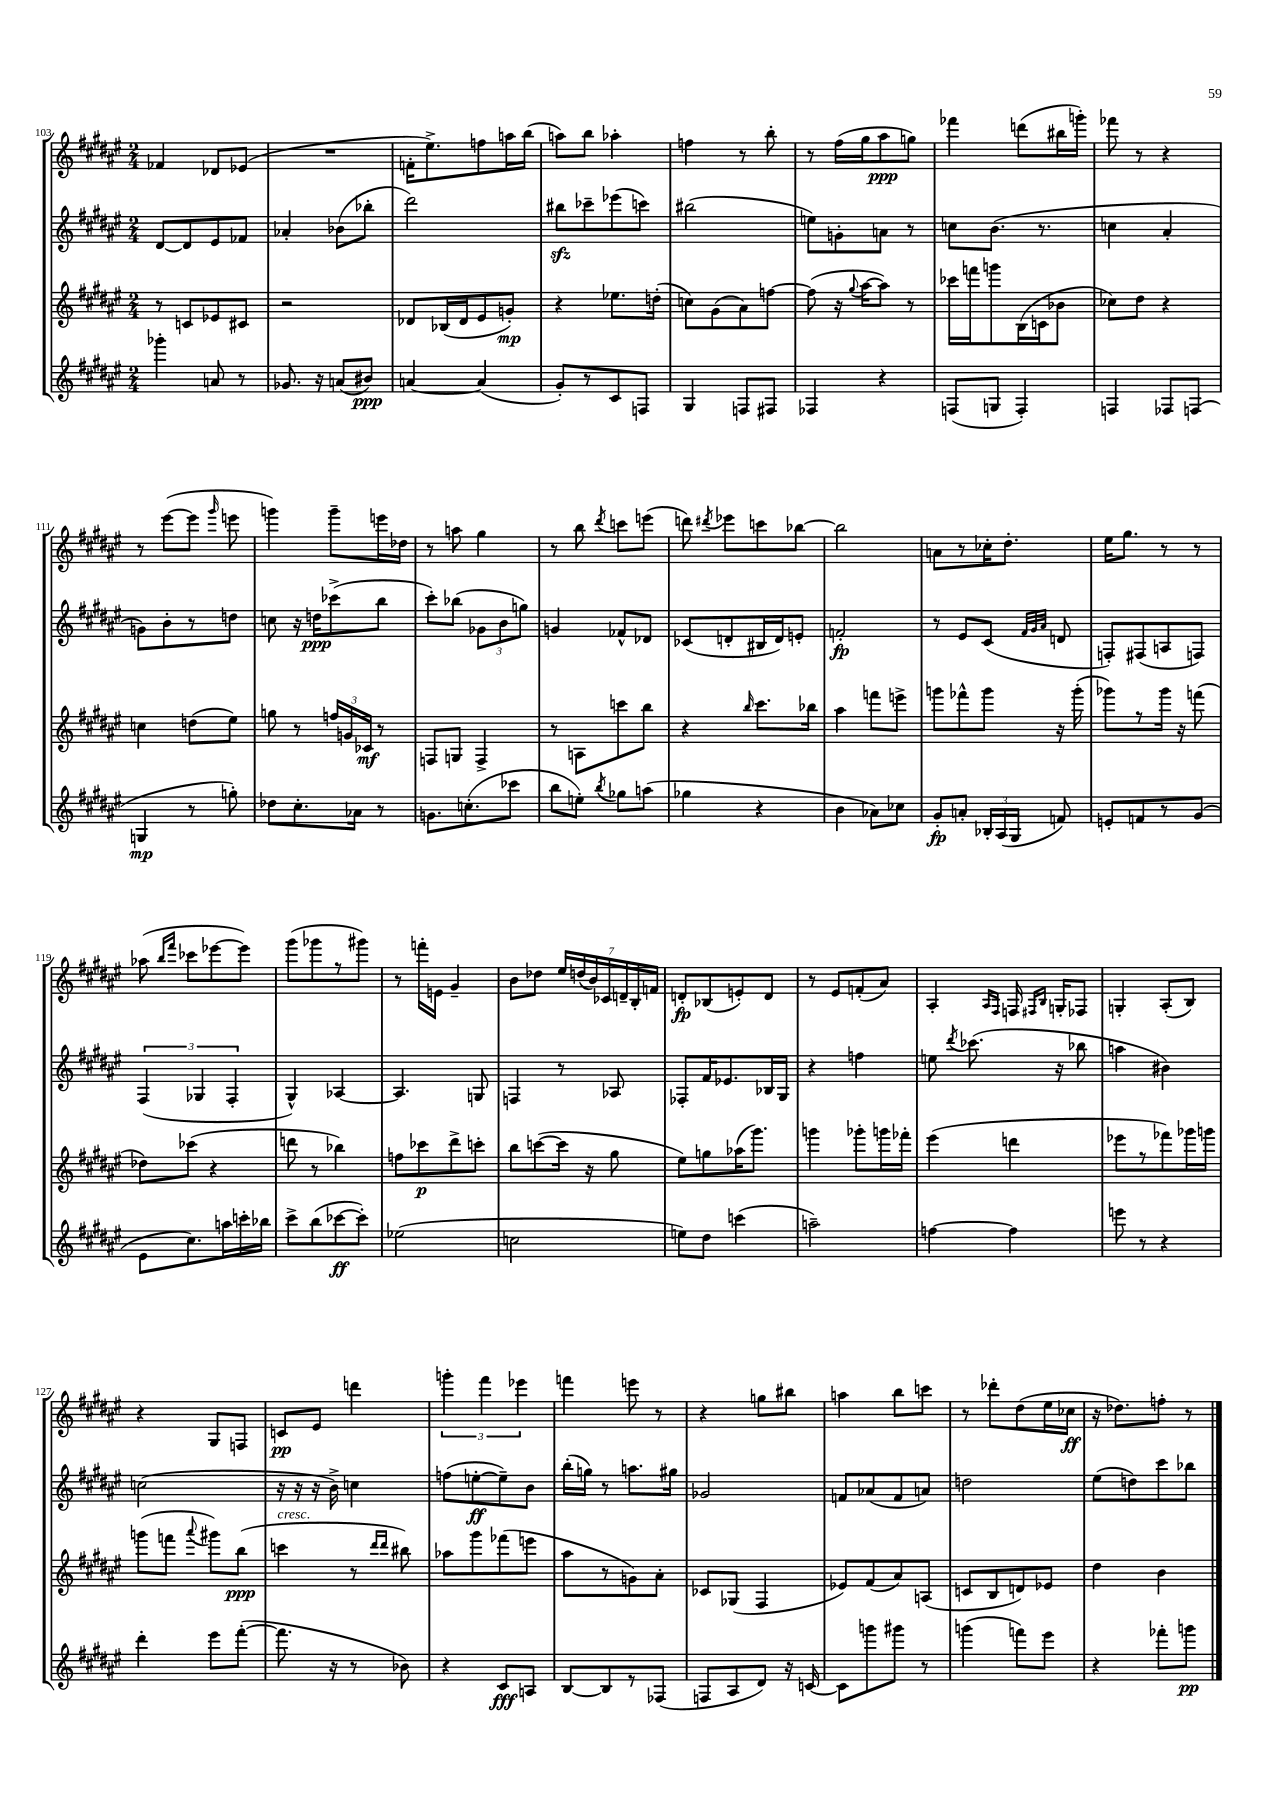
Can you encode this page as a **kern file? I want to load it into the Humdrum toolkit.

**kern	**dynam	**kern	**dynam	**kern	**dynam	**kern	**dynam
*part4	*part4	*part3	*part3	*part2	*part2	*part1	*part1
*staff4	*staff4	*staff3	*staff3	*staff2	*staff2	*staff1	*staff1
*clefG2	*	*clefG2	*	*clefG2	*	*clefG2	*
*k[f#c#g#d#a#e#]	*	*k[f#c#g#d#a#e#]	*	*k[f#c#g#d#a#e#]	*	*k[f#c#g#d#a#e#]	*
*M2/4	*	*M2/4	*	*M2/4	*	*M2/4	*
=103	=103	=103	=103	=103	=103	=103	=103
4ggg-X'\	.	8r	.	[8d#/L	.	4f-X/	.
.	.	8cn/L	.	8d#/]	.	.	.
8an/	.	8e-X/	.	8e#/	.	8d-X/L	.
8r	.	8c#X/J	.	8f-X/J	.	(8e-X/J	.
=104	=104	=104	=104	=104	=104	=104	=104
8.g-X/	.	2r	.	4a-X'/	.	2r	.
16r	.	.	.	.	.	.	.
(8an/L	.	.	.	(8b-X\L	.	.	.
8b#X/J)	ppp	.	.	8bb-X'\J	.	.	.
=105	=105	=105	=105	=105	=105	=105	=105
[4an/	.	8d-X/L	.	2ddd#\)	.	16fn'\KL	.
.	.	.	.	.	.	8.ee#^\)	.
.	.	(16B-X/L	.	.	.	.	.
.	.	16d-/J	.	.	.	.	.
(4a/]	.	8e#/	.	.	.	8ffn\	.
.	.	8gn'/J)	mp	.	.	16aan\L	.
.	.	.	.	.	.	(16bb\JJ	.
=106	=106	=106	=106	=106	=106	=106	=106
8g#'/L)	.	4r	.	8bb#Xzz\L	.	8aan\L)	.
8r	.	.	.	8ccc-X~\	.	8bb\J	.
8c#/	.	8.ee-X\L	.	(8eee-X\	.	4aa-X'\	.
8Fn/J	.	.	.	8cccn\J)	.	.	.
.	.	(16ddn'\Jk	.	.	.	.	.
=107	=107	=107	=107	=107	=107	=107	=107
4G#/	.	8ccn\L)	.	(2bb#X\	.	4ffn\	.
.	.	(8g#\	.	.	.	.	.
8Fn/L	.	8a#\)	.	.	.	8r	.
8F#X/J	.	[8ffn\J	.	.	.	8bb'\	.
=108	=108	=108	=108	=108	=108	=108	=108
4F-X/	.	(8ff\]	.	8een\L)	.	8r	.
.	.	16r	.	8gn'\	.	(16ff#\LL	.
.	.	8qqgg#/	.	.	.	.	.
.	.	[16aa#\KL	.	.	.	16gg#\J	.
4r	.	8aa#\J])	.	8an\J	.	8aa#\	ppp
.	.	8r	.	8r	.	8ggn\J)	.
=109	=109	=109	=109	=109	=109	=109	=109
(8Fn/L	.	16ccc-X\LL	.	8ccn\L	.	4fff-X\	.
.	.	16fffn\J	.	.	.	.	.
8Gn/J	.	8gggn\	.	(8.b\J	.	.	.
4F'/)	.	(16B\L	.	.	.	(8dddn\L	.
.	.	16cn\J	.	8.r	.	.	.
.	.	8b-X\J	.	.	.	16bb#X\L	.
.	.	.	.	.	.	16gggn'\JJ)	.
=110	=110	=110	=110	=110	=110	=110	=110
4Fn/	.	8cc-X\L)	.	4ccn\	.	8fff-X\	.
.	.	8dd#\J	.	.	.	8r	.
8F-X/L	.	4r	.	4a#'/	.	4r	.
(8Fn/J	.	.	.	.	.	.	.
!!LO:LB:g=z
=111	=111	=111	=111	=111	=111	=111	=111
4Gn/	mp	4ccn\	.	8gn\L)	.	8r	.
.	.	.	.	8b'\	.	([8eee#\L	.
8r	.	(8ddn\L	.	8r	.	8eee#\J]	.
.	.	.	.	.	.	16qqggg#/	.
8ggn'\)	.	8ee#\J)	.	8ddn\J	.	8eeen\	.
=112	=112	=112	=112	=112	=112	=112	=112
8dd-X\L	.	8ggn\	.	8ccn\	.	4gggn\)	.
8.cc#'\	.	8r	.	16r	.	.	.
.	.	.	.	16ddn\KL	ppp	.	.
.	.	24ffn/LL	.	(8ccc-X^\	.	8ggg~\L	.
.	.	24gn/	.	.	.	.	.
16a-X\Jk	.	.	.	.	.	.	.
.	.	24c-X/JJ	mf	.	.	.	.
8r	.	8r	.	8bb\J	.	16eeen\L	.
.	.	.	.	.	.	16dd-X\JJ	.
=113	=113	=113	=113	=113	=113	=113	=113
8.gn\L	.	8Fn/L	.	8ccc#'\L)	.	8r	.
.	.	8Gn/J	.	(8bb-X\J	.	8aan\	.
(8.ccn'\	.	.	.	.	.	.	.
.	.	4F^/	.	12g-X\L	.	4gg#\	.
.	.	.	.	12b\	.	.	.
8ccc-X\J	.	.	.	.	.	.	.
.	.	.	.	12ggn\J)	.	.	.
=114	=114	=114	=114	=114	=114	=114	=114
8bb\L	.	8r	.	4gn/	.	8r	.
8een'\J)	.	8An\L	.	.	.	8bb\	.
8qbb/	.	.	.	.	.	8qddd#/	.
8gg-X\L	.	8cccn\	.	8f-X^^/L	.	8cccn\L	.
(8aan\J	.	8bb\J	.	8d-X/J	.	(8eeen\J	.
=115	=115	=115	=115	=115	=115	=115	=115
4gg-X\	.	4r	.	(8c-X/L	.	8dddn\)	.
.	.	.	.	.	.	8qddd#X/	.
.	.	.	.	8dn'/	.	8eee-X\L	.
.	.	16qqbb/	.	.	.	.	.
4r	.	8.ccc#\L	.	16B#X/L	.	8cccn\	.
.	.	.	.	16d/J)	.	.	.
.	.	.	.	8en'/J	.	[8bb-X\J	.
.	.	16bb-X\Jk	.	.	.	.	.
=116	=116	=116	=116	=116	=116	=116	=116
4b\	.	4aa#\	.	2fn'/	fp	2bb-\]	.
8a-X\L)	.	8fffn\L	.	.	.	.	.
8cc-X\J	.	8eeen^\J	.	.	.	.	.
=117	=117	=117	=117	=117	=117	=117	=117
8g#'/L	fp	8gggn\L	.	8r	.	8an\L	.
8an'/J	.	8fff-X^^\	.	8e#/L	.	8r	.
24B-X'/LL	.	8ggg\J	.	(8c#/J	.	16cc-X'\K	.
(24A#/	.	.	.	.	.	.	.
.	.	.	.	.	.	8.dd#'\J	.
24G#/JJ	.	.	.	.	.	.	.
.	.	.	.	32qqf#/LLL	.	.	.
.	.	.	.	32qqg#/	.	.	.
.	.	.	.	32qqa#/JJJ	.	.	.
8fn/)	.	16r	.	8dn/	.	.	.
.	.	(16ggg'\	.	.	.	.	.
=118	=118	=118	=118	=118	=118	=118	=118
8en'/L	.	8ggg-X\L)	.	8Fn'/L)	.	16ee#\KL	.
.	.	.	.	.	.	8.gg#\J	.
8fn/	.	8r	.	(8F#X/	.	.	.
8r	.	16ggg-\Jk	.	8An/	.	8r	.
.	.	16r	.	.	.	.	.
(8g#/J	.	(8fffn\	.	8Fn/J)	.	8r	.
!!LO:LB:g=z
=119	=119	=119	=119	=119	=119	=119	=119
8e#\L	.	8dd-X\L)	.	(6F#/	.	(8aa-X\	.
.	.	.	.	.	.	16qqbb/LL	.
.	.	.	.	.	.	16qqfff#/JJ	.
8.cc#\)	.	(8ccc-X\J	.	.	.	8ccc-X\L	.
.	.	.	.	6G-X/	.	.	.
.	.	4r	.	.	.	[8eee-X\	.
16aan\L	.	.	.	.	.	.	.
.	.	.	.	6F#'/	.	.	.
16cccn'\	.	.	.	.	.	8eee-\J])	.
16bb-X\JJ	.	.	.	.	.	.	.
=120	=120	=120	=120	=120	=120	=120	=120
8ccc#^\L	.	8dddn\	.	4G#^^/)	.	(8ggg#\L	.
(8bb\	.	8r	.	.	.	8ggg-X\	.
[8ccc-X\	ff	4bb-X\)	.	[4A-X/	.	8r	.
8ccc-'\J])	.	.	.	.	.	8ggg#X\J)	.
=121	=121	=121	=121	=121	=121	=121	=121
(2ee-X\	.	8ffn\L	.	4.A-/]	.	8r	.
.	.	8ccc-X\	p	.	.	16fffn'\LL	.
.	.	.	.	.	.	16en\JJ	.
.	.	8ddd#^\	.	.	.	4g#~/	.
.	.	8cccn'\J	.	8Gn/	.	.	.
=122	=122	=122	=122	=122	=122	=122	=122
2ccn\	.	8bb\L	.	4Fn/	.	8b\L	.
.	.	([8cccn\	.	.	.	8dd-X\J	.
.	.	16ccc\Jk]	.	8r	.	28ee#/LL	.
.	.	.	.	.	.	(28ddn/	.
.	.	16r	.	.	.	.	.
.	.	.	.	.	.	28b/)	.
.	.	.	.	.	.	28c-X/	.
.	.	8gg#\	.	8A-X/	.	.	.
.	.	.	.	.	.	28dn~/	.
.	.	.	.	.	.	28B'/	.
.	.	.	.	.	.	28fn/JJ	.
=123	=123	=123	=123	=123	=123	=123	=123
8een\L)	.	8ee#\L)	.	8F-X'/L	.	8dn'/L	fp
8dd#\J	.	8ggn\	.	16f#/K	.	(8B-X/	.
.	.	.	.	8.e-X/	.	.	.
(4cccn\	.	(16aa-X\K	.	.	.	8en'/)	.
.	.	8.ggg#\J)	.	.	.	.	.
.	.	.	.	16B-X/L	.	8d/J	.
.	.	.	.	16G#/JJ	.	.	.
=124	=124	=124	=124	=124	=124	=124	=124
2aan~\)	.	4gggn\	.	4r	.	8r	.
.	.	.	.	.	.	8e#/L	.
.	.	8ggg-X'\L	.	4ffn\	.	(8fn'/	.
.	.	16gggn\L	.	.	.	8a#/J)	.
.	.	16fff-X'\JJ	.	.	.	.	.
=125	=125	=125	=125	=125	=125	=125	=125
[4ffn\	.	(4eee#\	.	8een\	.	4A#'/	.
.	.	.	.	8qddd#/	.	.	.
.	.	.	.	(8.ccc-X\	.	.	.
.	.	.	.	.	.	16qqA#/LL	.
.	.	.	.	.	.	16qqF#/JJ	.
4ff\]	.	4dddn\	.	.	.	16Fn/	.
.	.	.	.	.	.	16qqF#X/LL	.
.	.	.	.	.	.	16qqB/JJ	.
.	.	.	.	16r	.	16Gn'/KL	.
.	.	.	.	8bb-X\	.	8F-X/J	.
=126	=126	=126	=126	=126	=126	=126	=126
8eeen\	.	8eee-X\L	.	4aan\	.	4Gn'/	.
8r	.	8r	.	.	.	.	.
4r	.	8fff-X\)	.	4b#X\)	.	(8A#'/L	.
.	.	16ggg-X\L	.	.	.	8B/J)	.
.	.	16gggn\JJ	.	.	.	.	.
!!LO:LB:g=z
=127	=127	=127	=127	=127	=127	=127	=127
4ddd#'\	.	(8gggn\L	.	(2ccn\	.	4r	.
.	.	8fffn\J	.	.	.	.	.
.	.	8qqaaa#/	.	.	.	.	.
8eee#\L	.	8ggg#X\L)	.	.	.	8G#/L	.
([8fff#'\J	.	(8bb\J	ppp	.	.	8Fn/J	.
=128	=128	=128	=128	=128	=128	=128	=128
!	!	!LO:TX:a:i:t=cresc.	!	!	!	!	!
8.fff#\]	.	4cccn\	.	16r	.	8cn/L	pp
.	.	.	.	16r	.	.	.
.	.	.	.	16r	.	8e#/J	.
16r	.	.	.	16b^\)	.	.	.
8r	.	8r	.	4ccn\	.	4dddn\	.
.	.	16qqddd#/LL	.	.	.	.	.
.	.	16qqddd#/JJ	.	.	.	.	.
8b-X\)	.	8bb#X\)	.	.	.	.	.
=129	=129	=129	=129	=129	=129	=129	=129
4r	.	8aa-X\L	.	(8ffn\L	.	6gggn'\	.
.	.	8ggg#\	.	[8een'\	ff	.	.
.	.	.	.	.	.	6fff#\	.
8c#/L	fff	(8fff-X\	.	8ee~\])	.	.	.
.	.	.	.	.	.	6eee-X\	.
8An/J	.	8eeen\J	.	8b\J	.	.	.
=130	=130	=130	=130	=130	=130	=130	=130
[8B/L	.	8aa#\L	.	(16bb'\LL	.	4fffn\	.
.	.	.	.	16ggn\JJ)	.	.	.
8B/]	.	8r	.	8r	.	.	.
8r	.	8gn\)	.	8.aan\L	.	8eeen\	.
(8F-X/J	.	8a#'\J	.	.	.	8r	.
.	.	.	.	16gg#X\Jk	.	.	.
=131	=131	=131	=131	=131	=131	=131	=131
8Fn/L	.	8c-X/L	.	2g-X/	.	4r	.
8A#/	.	(8G-X/J	.	.	.	.	.
8d#/J)	.	4F#/	.	.	.	8ggn\L	.
16r	.	.	.	.	.	8bb#X\J	.
[16cn/	.	.	.	.	.	.	.
=132	=132	=132	=132	=132	=132	=132	=132
8c\L]	.	8e-X/L)	.	8fn/L	.	4aan\	.
8gggn\	.	(8f#/	.	(8a-X/	.	.	.
8ggg#X\J	.	8a#/)	.	8f/	.	8bb\L	.
8r	.	(8An/J	.	8an/J)	.	8cccn\J	.
=133	=133	=133	=133	=133	=133	=133	=133
(4gggn\	.	8cn/L	.	2ddn\	.	8r	.
.	.	8B/	.	.	.	8ddd-X'\L	.
8fffn\L)	.	8dn/)	.	.	.	(8dd#\	.
8eee#\J	.	8e-X/J	.	.	.	16ee#\L	.
.	.	.	.	.	.	16cc-X\JJ	ff
=134	=134	=134	=134	=134	=134	=134	=134
4r	.	4dd#\	.	(8ee#\L	.	16r	.
.	.	.	.	.	.	8.dd-X\L)	.
.	.	.	.	8ddn\)	.	.	.
8fff-X'\L	.	4b\	.	8ccc#\	.	8ffn'\J	.
8gggn\J	pp	.	.	8bb-X\J	.	8r	.
==	==	==	==	==	==	==	==
*-	*-	*-	*-	*-	*-	*-	*-
